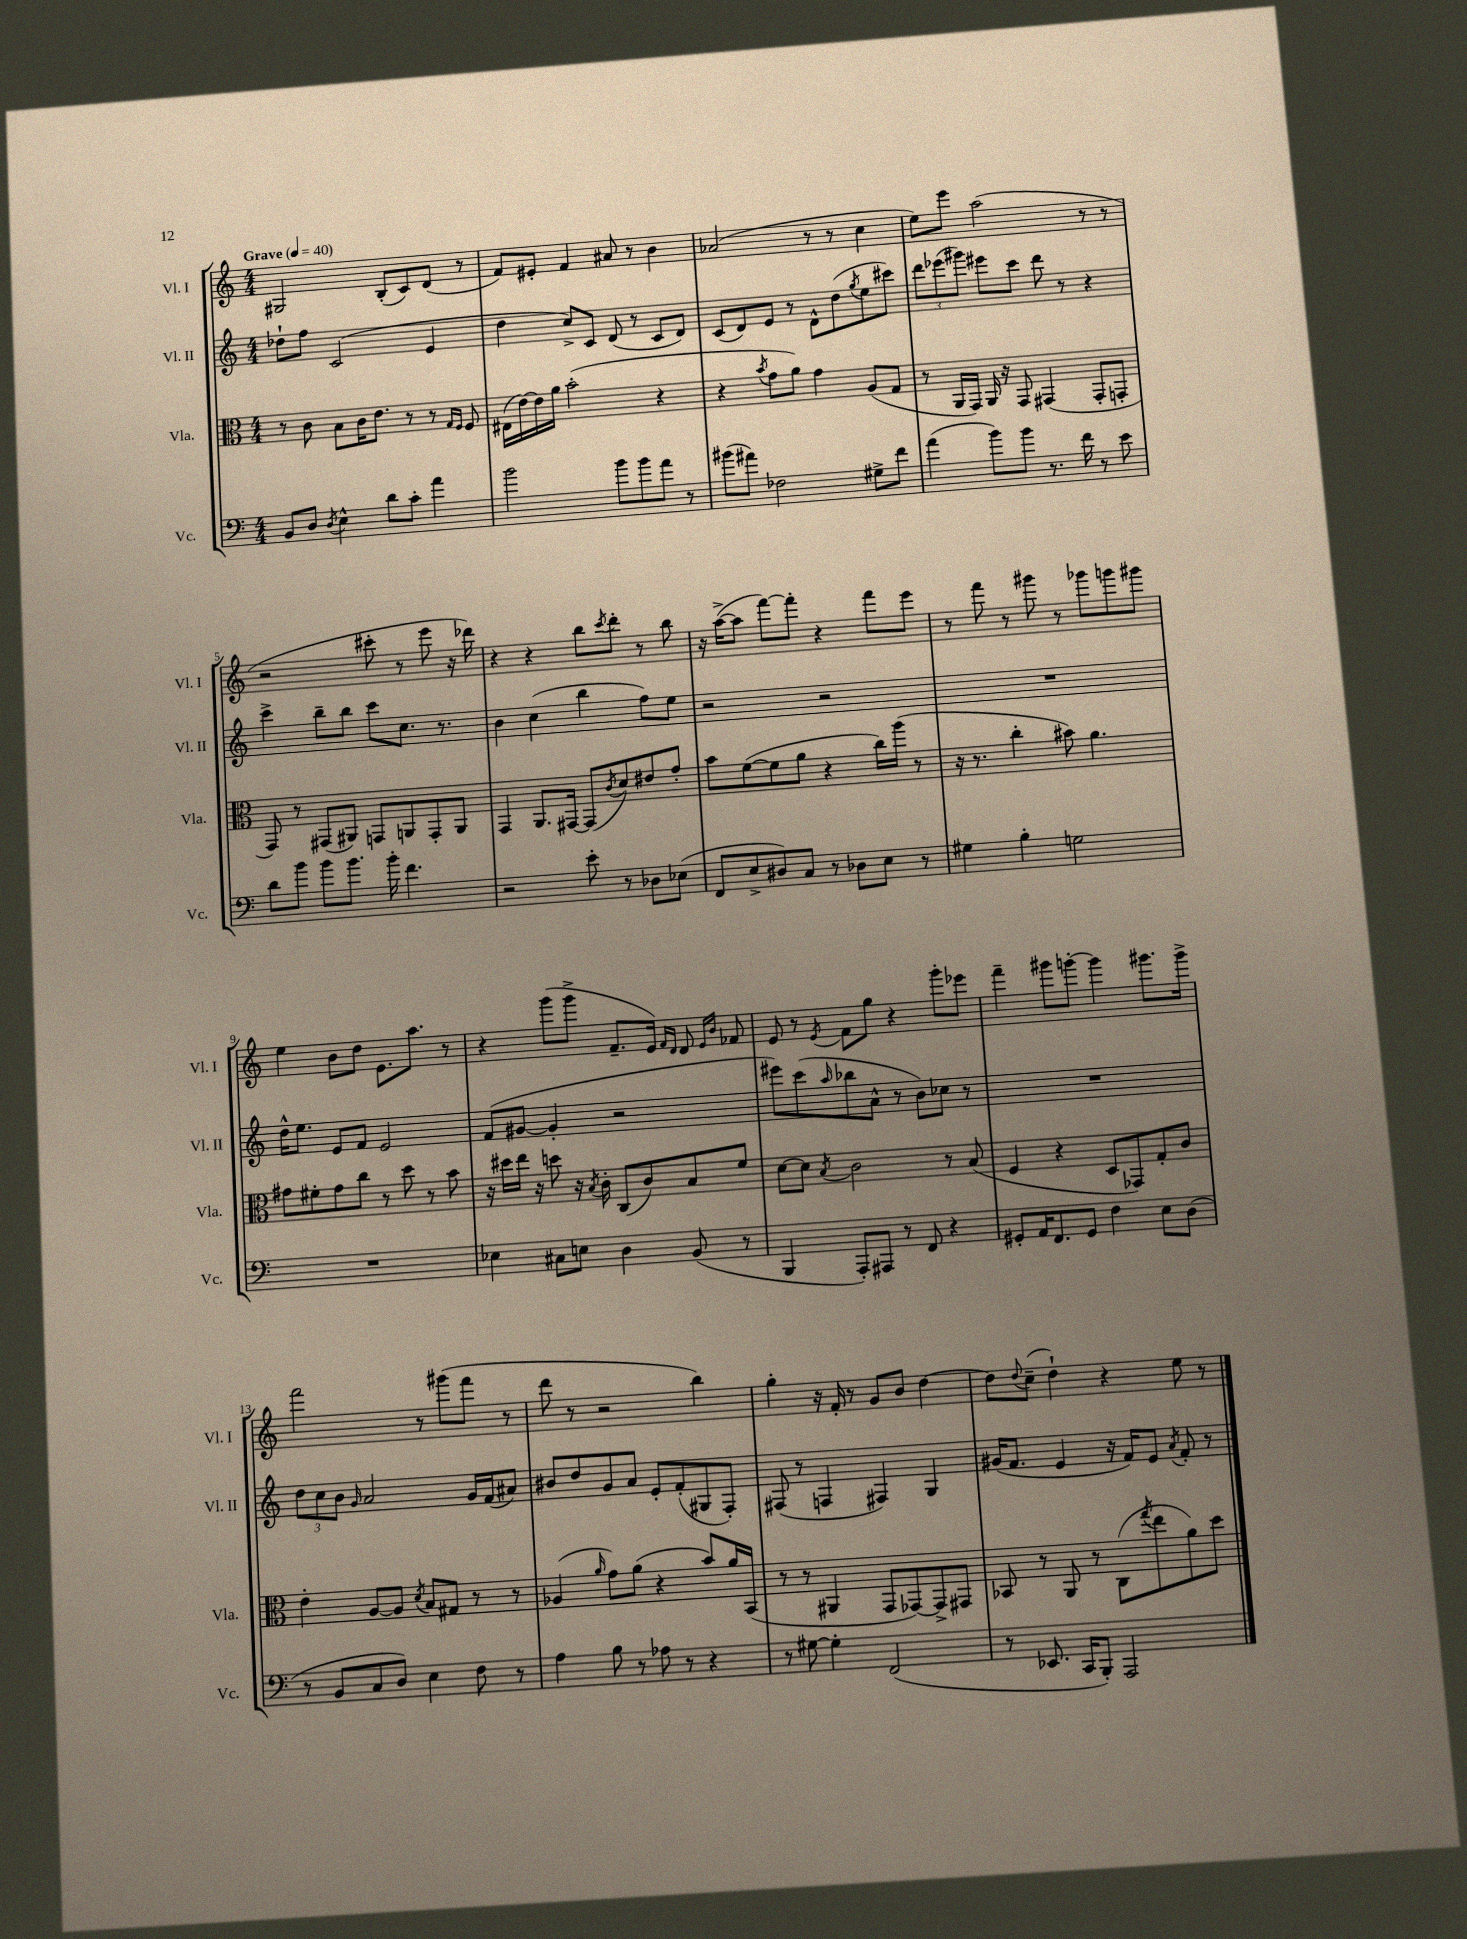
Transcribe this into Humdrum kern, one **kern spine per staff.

**kern	**kern	**kern	**kern
*staff4	*staff3	*staff2	*staff1
*clefF4	*clefC3	*clefG2	*clefG2
*k[]	*k[]	*k[]	*k[]
*M4/4	*M4/4	*M4/4	*M4/4
*MM40	*MM40	*MM40	*MM40
8BB/L	8r	8dd-`\L	2G#/
8D/J	8c\	8ff\J	.
8qD/	.	.	.
4E^^\	8B\L	(2c/	.
.	16c\K	.	.
.	8.e\J	.	.
8d\L	.	.	(8B'/L
8c'\J	8r	.	8c/)
4a\	8r	4e/	(8d/J
.	16qqG/LL	.	.
.	16qqF/JJ	.	.
.	8F/	.	8r
=	=	=	=
2b\	(16E#\LL	4dd\	8f/L)
.	[16e\)	.	.
.	16e\]	.	8e#'/J
.	16a\JJ	.	.
.	(2b'\	8cc^/L)	4f/
.	.	8c/J	.
8b\L	.	(8d/	8a#/
8b\	.	8r	8r
8a\J	4r	8c/L	4b\
8r	.	8d/J)	.
=	=	=	=
(8b#\L	4r	(8c/L	(2a-/
8a#\J)	.	8d/)	.
.	8qb/	.	.
2F-\	8g\L	8e/J	.
.	8a\J)	8r	.
.	4g\	8d^^\L	8r
.	.	(8dd\	8r
.	.	8qgg/	.
8G#^\L	(8A/L	8ee\	4cc\
8f\J	8G/J	8ccc#\J)	.
=	=	=	=
(4a\	8r	12ddd\L	8ee\L)
.	.	(12eee-\	.
.	16AA/LL	.	8eee\J
.	.	12ggg#\J)	.
.	16GG/JJ)	.	.
8b\L)	16AA/	8eee#\L	(2aa\
.	16r	.	.
8b\J	8GG/	8ccc\J	.
8.r	(4GG#/	8ddd\	.
.	.	8r	.
16f\	.	.	.
8r	8GG#'/L	4r	8r
8e\	8GG'/J	.	8r
=	=	=	=
8d\L	8GG/)	4ccc^\	2r
8b\J	8r	.	.
8b\L	(8GG#/L	8bb~\L	.
8.b\J	8AA#/J)	8bb\J	.
.	8GG/L	8ccc\L	8ccc#'\
16b'\	.	.	.
4.f\	8AA/	8.cc\J	8r
.	8GG'/	.	8eee\
.	.	8.r	.
.	8AA/J	.	16r
.	.	.	16ddd-\)
=	=	=	=
2r	4GG/	4b\	4r
.	8.AA/L	(4cc\	4r
.	[16GG#/Jk	.	.
8e'\	(8GG#/]L	4bb\	8bb\L
.	8qc/	.	8qccc/
8r	8d/)	.	8ddd'\J
8D-\L	8e#/	8ff\L)	8r
(8E-\J	8g'/J	8ee\J	8bb\
=	=	=	=
8FF/L	8b\L	2r	16r
.	.	.	([16aa^\LK
8E^/	([8f\	.	8aa\]J
8D#/)	8f\]	.	[8fff\L)
8C/J	8a\J	.	8fff'\]J
8r	4r	2r	4r
8D-\L	.	.	.
8E\J	16cc\LL)	.	8fff\L
.	(16aa\JJ	.	.
8r	8r	.	8eee\J
=	=	=	=
4G#\	16r	1r	8r
.	8.r	.	.
.	.	.	8fff\
4B'\	4cc'\	.	8r
.	.	.	8ggg#\
2G\	8b#\)	.	8r
.	4.a\	.	8ggg-\L
.	.	.	8ggg\
.	.	.	8ggg#\J
=	=	=	=
1r	8g#\L	16dd^^\LK	4ee\
.	.	8.ee\J	.
.	8f#'\	.	.
.	8g#\	8e/L	8b\L
.	8cc\J	8f/J	8dd\J
.	8r	2e/	8.e\L
.	8dd\	.	.
.	.	.	8.aa\J
.	8r	.	.
.	8b\	.	8r
=	=	=	=
4E-\	16r	(8f/L	4r
.	16dd#\LL	.	.
.	16ee\JJ	[8g#/J	.
.	16r	.	.
8C#\L	8dd\	4g#'/]	(8ggg\L
8E\J	16r	.	8ggg^\J
.	8qB/	.	.
.	16c'\	.	.
4D\	(8C/L	2r	8.f~/L
.	8c/)	.	.
.	.	.	16e/Jk)
.	.	.	16qqf/LL
.	.	.	16qqd/JJ
(8BB/	8B/	.	8d/
.	.	.	16qqe/LL
.	.	.	16qqb/JJ
8r	8f/J	.	8f-/
=	=	=	=
4BBB/	[8d\L	8eee#\L)	8e/
.	8d\]J	(8ccc\	8r
.	8qB/	16qqaa/	8qe/
8AAA'/L)	2c\	8bb-\	8f\L
8AAA#/J	.	8a^^\J	8gg\J
8r	.	8r	4r
8FF/	.	8b\L)	.
4r	8r	8cc-\J	8ggg'\L
.	(8B/	8r	8eee-\J
=	=	=	=
8GG#'/L	4F/	1r	4fff~\
16AA/K	.	.	.
8.FF/	.	.	.
.	4r	.	8ggg#\L
8GG#/J	.	.	[8ggg'\J
4F\	8D/L	.	4ggg\]
.	8GG-/)	.	.
8E\L	8G'/	.	8.ggg#\L
(8D\J	8c/J	.	.
.	.	.	16ggg#^\Jk
=	=	=	=
8r	4e'\	12dd\L	2fff\
.	.	12cc\	.
8BB/L	.	.	.
.	.	12b\J	.
.	.	16qqg/	.
8C/	[8A/L	2a/	.
8D/J)	8A/]J	.	.
.	8qd/	.	.
4E\	8B/L	.	8r
.	8G#/J	.	(8ggg#\L
8F\	8r	16g/LL	8fff\J
.	.	(16f/J	.
8r	8r	8a#/J)	8r
=	=	=	=
4A\	(4A-/	8b#/L	8ddd\
.	.	8dd/	8r
.	16qqa/	.	.
8B\	8g\L)	8g/	2r
8r	(8a\J	8a/J	.
8A-\	4r	8e'/L	.
8r	.	(8f'/	.
4r	8b/L)	8G#/	4bb\)
.	16a/L	8F'/J)	.
.	(16BB/JJ	.	.
=	=	=	=
8r	8r	(8F#/	4gg'\
[8G#\	8r	8r	.
4G#'\]	4AA#/	4F/	16r
.	.	.	16f'/
.	.	.	8r
(2FF/	8GG/L	4F#/)	8g/L
.	[8GG-/)	.	8b/J
.	8GG-^/]	4G/	[4dd\
.	8GG#/J	.	.
=	=	=	=
8r	8BB-/	(16g#/LK	8dd\]L
.	.	8.f/J	.
.	.	.	8qqdd/
8.EE-/	8r	.	(8cc~\J
.	8AA/	4e/	4dd`\)
16CC/LK	.	.	.
8BBB'/J)	8r	.	.
2AAA/	(8C\L	16r	4r
.	.	16f/LK)	.
.	8qgg/	.	.
.	8ee\	8e/J	.
.	.	8qa/	.
.	8a\)	8f'/	8ee\
.	8dd\J	8r	8r
==	==	==	==
*-	*-	*-	*-
